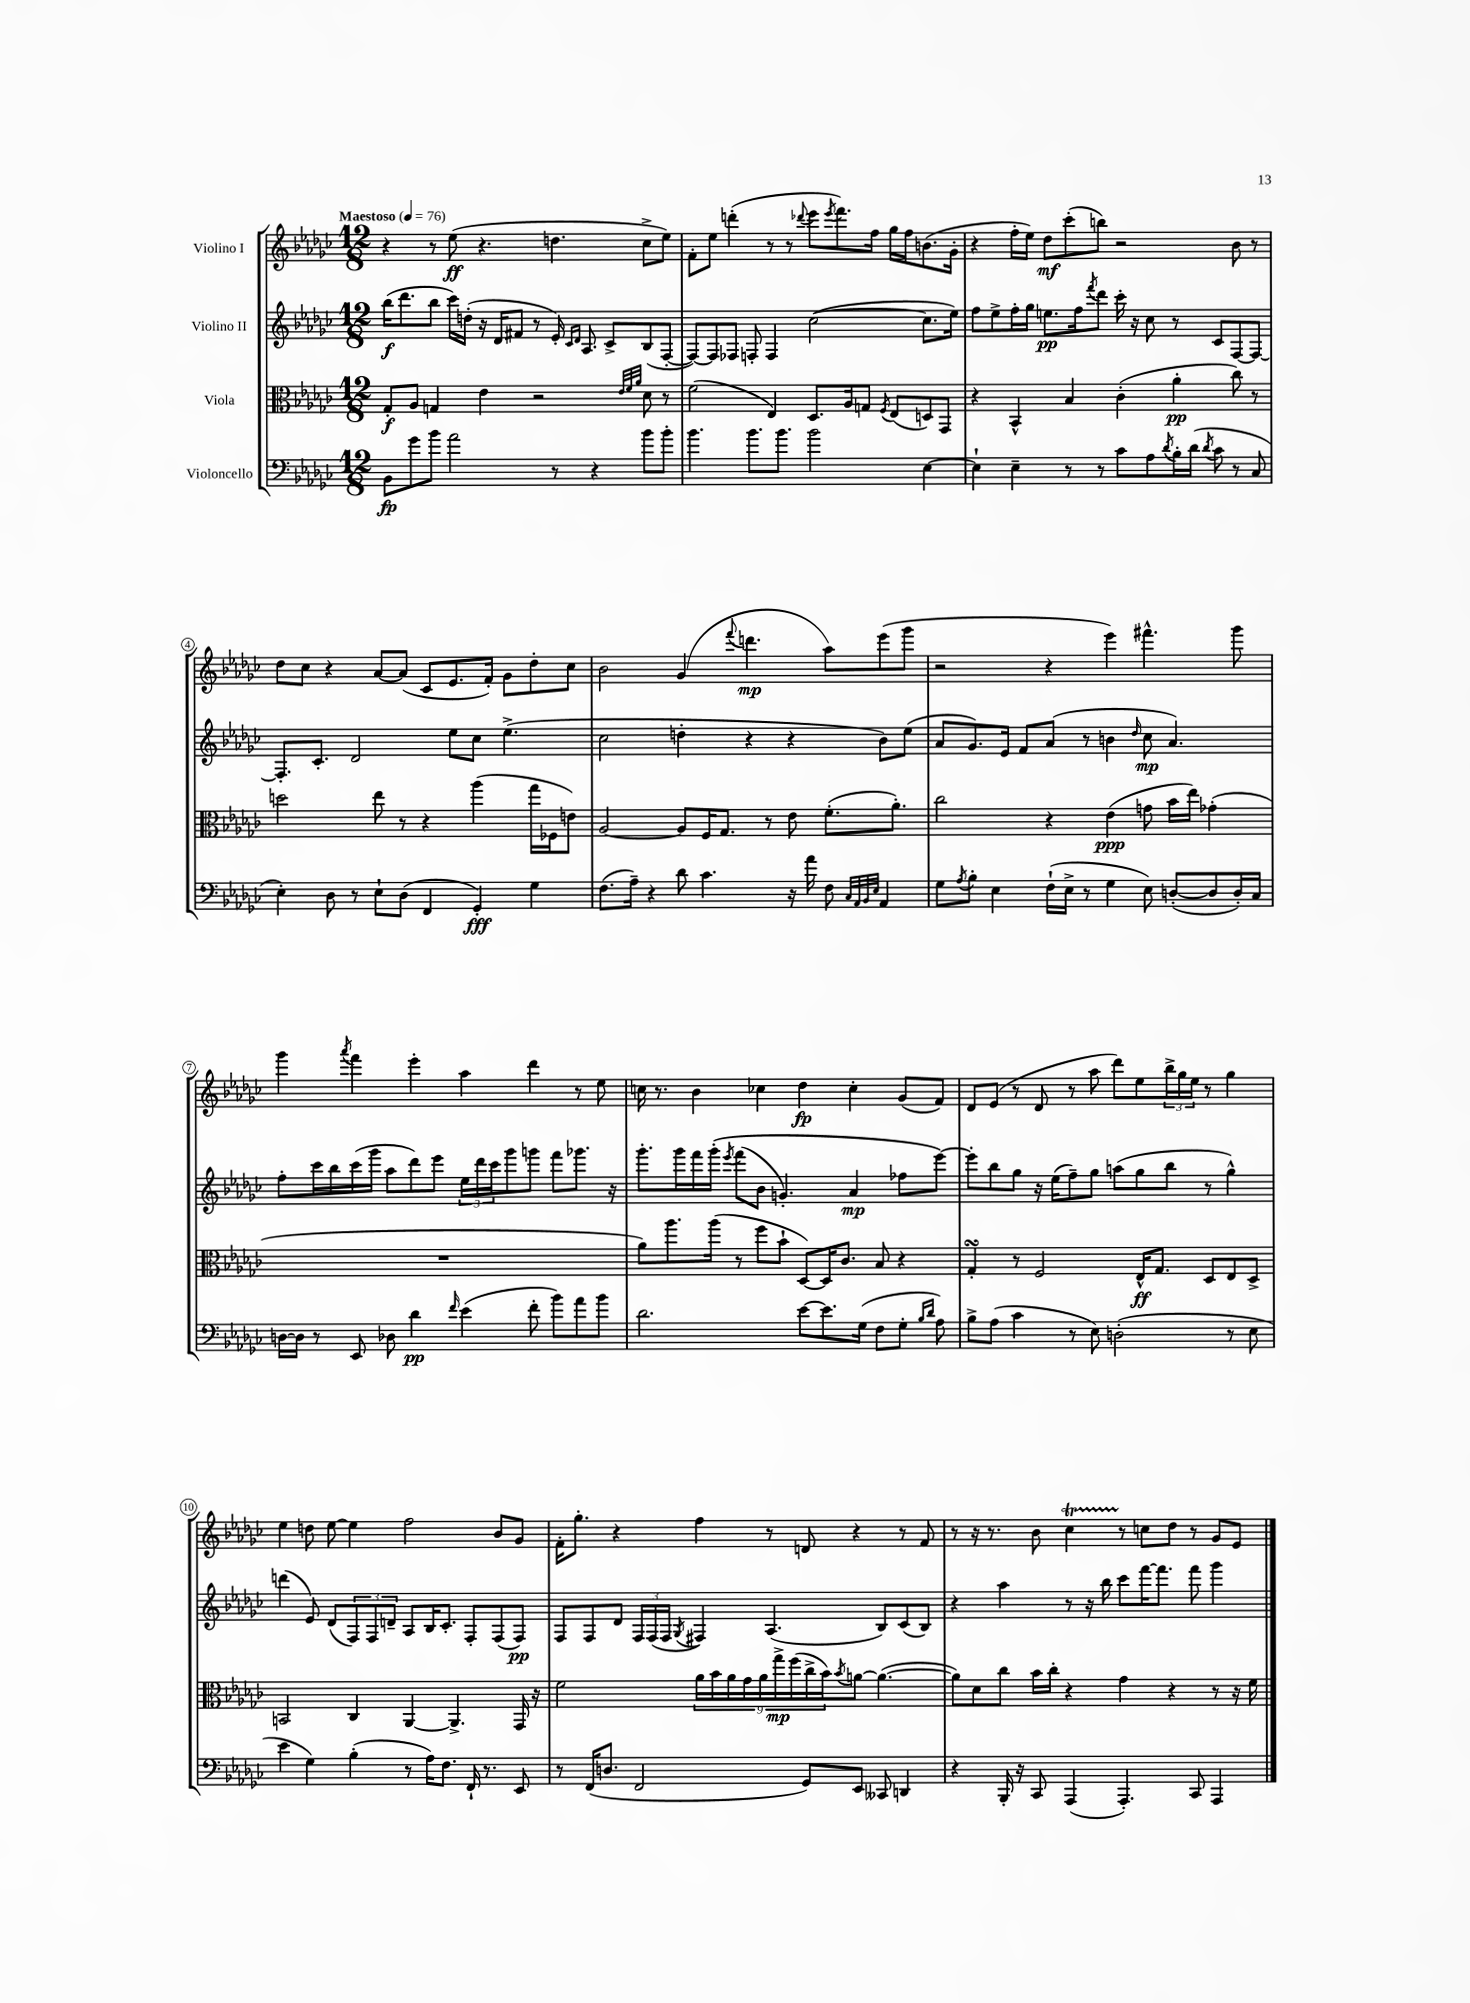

**kern	**kern	**kern	**kern
*staff4	*staff3	*staff2	*staff1
*clefF4	*clefC3	*clefG2	*clefG2
*k[b-e-a-d-g-c-]	*k[b-e-a-d-g-c-]	*k[b-e-a-d-g-c-]	*k[b-e-a-d-g-c-]
*M12/8	*M12/8	*M12/8	*M12/8
*MM76	*MM76	*MM76	*MM76
8BB-	8G-'	(16bb-	4r
.	.	8.ddd-	.
8g-	8A-	.	.
8b-	4G	8bb-	8r
2a-	.	16ccc-)	(8ee-
.	.	(16dd'	.
.	4e-	16r	4.r
.	.	16d-	.
.	.	8f#	.
.	2r	8r	.
8r	.	16e-')	4.dd
.	.	16qqc-	.
.	.	16qqd-	.
.	.	8.A-	.
4r	.	.	.
.	.	8c-^	.
.	32qqe-	.	.
.	32qqf	.	.
.	32qqa-	.	.
8b-	8d-	(8B-	8cc-^
8b-'	8r	[8F'	8ee-)
=	=	=	=
4.b-	(2f	8F_)	8f'
.	.	8F]	8ee-
.	.	8F-	(4ddd'
8.b-	.	8F'	.
.	4E-)	4F	8r
8.b-	.	.	.
.	.	.	8r
.	.	.	8qqddd-
2b-	8.D-	([2cc-	8eee-
.	.	.	8qeee-
.	.	.	8.fff)
.	16A-	.	.
.	8G	.	.
.	.	.	16ff
.	8qF	.	.
.	(8E-	.	16gg-
.	.	.	16ff
[4E-	8D)	8.cc-]	(8.b
.	8GG-	.	.
.	.	16ee-)	16g-'
=	=	=	=
4E-`]	4r	8ff	4r
.	.	8ee-^	.
4E-~	4BB-^^	16ff'	16ff'
.	.	16gg-	16ee-)
.	.	8.ee	8dd-
8r	4B-	.	(8ccc-'
.	.	16ff	.
.	.	8qfff	.
8r	.	8ddd-	8bb)
8c-	(4c-'	16ccc-'	2r
.	.	16r	.
8A-	.	8cc-	.
8qd-	.	.	.
16B-'	4a-'	8r	.
(16d-	.	.	.
8qd-	.	.	.
8c-	.	8c-	.
8r	8cc-)	[8F	8b-
8C-	8r	8F_	8r
=	=	=	=
4E-')	2dd	8.F']	8dd-
.	.	.	8cc-
.	.	8.c-'	.
8D-	.	.	4r
8r	.	2d-	.
8E-`	8ee-	.	[8a-
(8D-	8r	.	(8a-]
4FF	4r	.	8c-
.	.	8ee-	8.e-
4GG-')	(4aa-	8cc-	.
.	.	.	16f')
.	.	(4.ee-^	8g-
4G-	16gg-	.	8dd-'
.	16F-	.	.
.	8e)	.	8cc-
=	=	=	=
(8.F	[2A-	2cc-	2b-
16A-~)	.	.	.
4r	.	.	.
8d-	8A-]	4dd'	(4g-
4.c-	16F	.	.
.	8.G-	.	.
.	.	.	8qqfff
.	.	4r	4.ddd
.	8r	.	.
16r	8e-	4r	.
16a-	.	.	.
8F	(8.f'	.	8aa-)
32qqC-	.	.	.
32qqAA-	.	.	.
32qqBB-	.	.	.
32qqE-	.	.	.
4AA-	.	8b-)	(8eee-
.	8.a-')	.	.
.	.	(8ee-	8ggg-
=	=	=	=
8G-	2cc-	8a-	2r
8qA-	.	.	.
8B-'	.	8.g-)	.
4E-	.	.	.
.	.	16e-	.
.	.	8f	.
(16F`	4r	(8a-	4r
16E-^	.	.	.
8r	.	8r	.
4G-	(4e-	4b	4eee-)
.	.	16qqdd-	.
8E-)	8g	8cc-	4.fff#^^
([8D'	16b-	4.a-)	.
.	16ee-)	.	.
8D]	(4g-'	.	.
16D')	.	.	8ggg-
16C-	.	.	.
=	=	=	=
[16D	1.r	8ff'	4ggg-
16D]	.	.	.
8r	.	16ccc-	.
.	.	16bb-	.
.	.	.	8qaaa-
8EE-	.	(16ccc-	4fff
.	.	16ggg-	.
8D-	.	8aa-	.
4d-	.	8ddd-)	4eee-'
.	.	8eee-	.
16qqf	.	.	.
(4e-	.	24ee-	4aa-
.	.	24ddd-	.
.	.	24ccc-	.
.	.	8ggg-	.
8f'	.	8ggg	4ddd-
8b-)	.	8fff	.
8a-	.	8.ggg-	8r
8b-	.	.	8ee-
.	.	16r	.
=	=	=	=
2.d-	8a-)	8.ggg-'	16cc
.	.	.	8.r
.	8.aa-	.	.
.	.	16ggg-	.
.	.	16fff	4b-
.	(16aa-	&(16ggg-'	.
.	.	8qeee-	.
.	8r	(8fff	.
.	8ff	8b-	4cc-
.	8b-`	4.g')	.
[8e-	[8D-)	.	4dd-
8.e-]	16D-]	.	.
.	8.c-	.	.
.	.	4a-	4cc-'
(16G-	.	.	.
8F	8B-	.	.
8G-'	4r	8ff-	(8g-
16qqB-	.	.	.
16qqd-	.	.	.
8A-)	.	[8eee-&)	8f)
=	=	=	=
8B-^	4G-'	8eee-']	8d-
(8A-	.	8bb-	(8e-
4c-	8r	8gg-	8r
.	2F	16r	8d-
.	.	(16ee-	.
8r	.	8ff~)	8r
8E-)	.	8gg-	8aa-
(2D'	.	(8aa	8ddd-)
.	16E-^^	8gg-	8ee-
.	8.G-	.	.
.	.	8bb-	24bb-^
.	.	.	24gg-
.	.	.	24ee-
.	8D-	8r	8r
8r	8E-	4gg-^^)	4gg-
8E-	8D-^	.	.
=	=	=	=
4e-	2BB	(4ddd	4ee-
4G-)	.	8e-)	8dd
.	.	(8d-	[8ee-
(4B-'	4C-	12F)	4ee-]
.	.	12F	.
.	.	12d~	.
8r	[4AA-	8A-	2ff
16A-)	.	16B-	.
8.F	.	8.c-'	.
.	4.AA-^]	.	.
16FF`	.	8F'	.
8.r	.	.	.
.	.	(8F	8b-
8EE-	16GG-	8F)	8g-
.	16r	.	.
=	=	=	=
8r	2f	8F	16f'
.	.	.	8.gg-'
(16FF	.	8F	.
8.D	.	.	.
.	.	8d-	4r
2FF	.	24F	.
.	.	(24F	.
.	.	24F	.
.	.	8qG-	.
.	18a-	4F#)	4ff
.	18b-	.	.
.	18a-	.	.
.	18g-	.	.
.	18a-	.	.
.	.	(4.A-	8r
.	18gg-^	.	.
.	(18ff	.	.
8GG-)	.	.	8d
.	18cc-^	.	.
.	18b-)	.	.
.	8qb-	.	.
8EE-	[8a	.	4r
8CC--	(4.a_	8B-)	.
4DD	.	(8c-	8r
.	.	8B-)	8f
=	=	=	=
4r	8a])	4r	8r
.	8d-	.	16r
.	.	.	8.r
16BBB-'	8cc-	4aa-	.
16r	.	.	.
8CC-	16b-	.	8b-
.	16cc-'	.	.
(4AAA-	4r	8r	4cc-
.	.	16r	.
.	.	16bb-	.
4.AAA-')	4g-	8ccc-	8r
.	.	[16fff	8cc
.	.	8.fff]	.
.	4r	.	8dd-
8CC-	.	8fff	8r
4AAA-	8r	4ggg-	8g-
.	16r	.	8e-
.	16f	.	.
==	==	==	==
*-	*-	*-	*-
